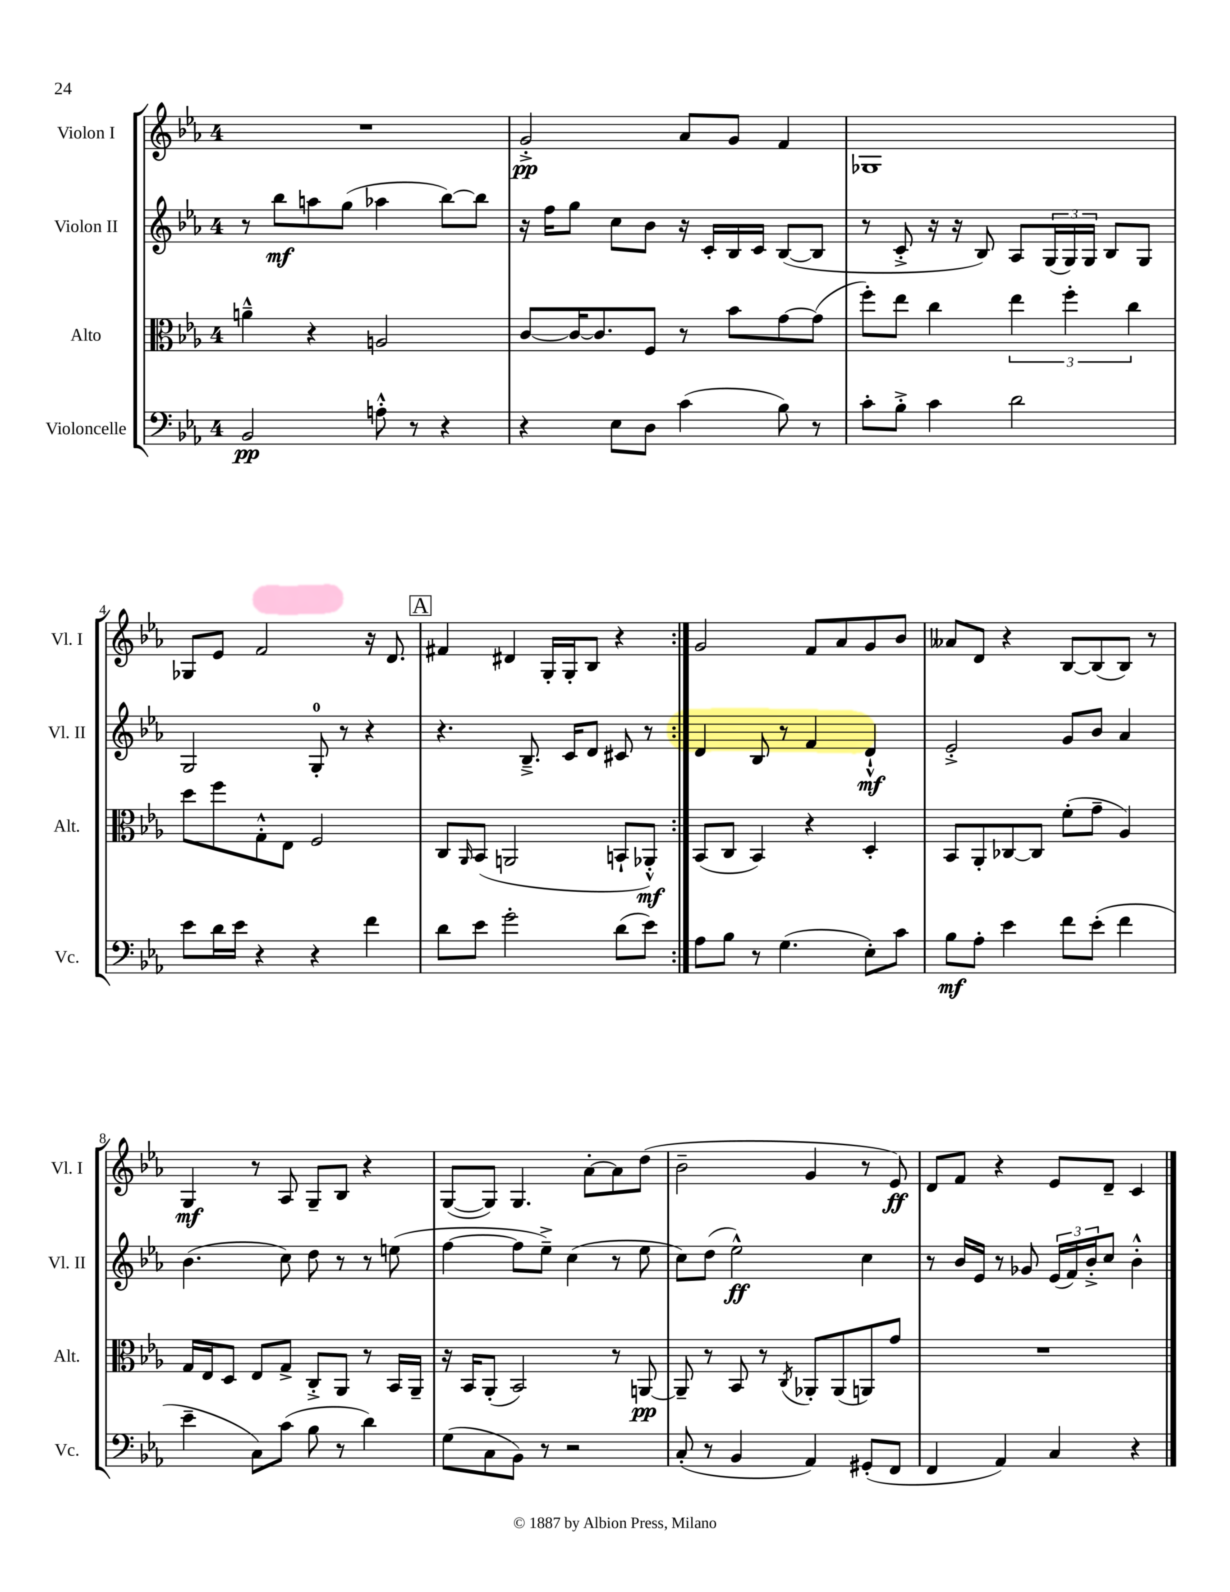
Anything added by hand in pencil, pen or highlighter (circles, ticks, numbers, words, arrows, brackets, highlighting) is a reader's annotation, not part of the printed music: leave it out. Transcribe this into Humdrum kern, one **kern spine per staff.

**kern	**kern	**kern	**kern
*staff4	*staff3	*staff2	*staff1
*clefF4	*clefC3	*clefG2	*clefG2
*k[b-e-a-]	*k[b-e-a-]	*k[b-e-a-]	*k[b-e-a-]
*M4/4	*M4/4	*M4/4	*M4/4
2BB-	4a~^^	8r	1r
.	.	8bb-	.
.	4r	8aa	.
.	.	(8gg	.
8A'^^	2A	4aa-	.
8r	.	.	.
4r	.	[8bb-)	.
.	.	8bb-]	.
=	=	=	=
4r	[8c	16r	2g'^
.	.	16ff	.
.	16c_	8gg	.
.	8.c]	.	.
8E-	.	8cc	.
8D	8F	8b-	.
(4c	8r	16r	8a-
.	.	16c'	.
.	8b-	16B-	8g
.	.	16c	.
8B-)	[8g	([8B-	4f
8r	(8g]	8B-]	.
=	=	=	=
8c'	8ff')	8r	1G-
8B-'^	8ee-	8c'^	.
4c	4cc	16r	.
.	.	16r	.
.	.	8B-)	.
2d	6ee-	8A-	.
.	.	(24G	.
.	6ff'	24G)	.
.	.	24G	.
.	.	8B-	.
.	6cc	.	.
.	.	8G	.
=	=	=	=
8e-	8dd	2G	8G-
16d	8ff	.	8e-
16e-	.	.	.
4r	8G'^^	.	2f
.	8E-	.	.
4r	2F	8G'	.
.	.	8r	.
4f	.	4r	16r
.	.	.	8.d
=	=	=	=
8d	8C	4.r	4f#
.	16qqAA-	.	.
8e-	(8BB-	.	.
2g'	2AA	.	4d#
.	.	8.B-~^	.
.	.	.	16G'
.	.	16c	16G'
.	.	8d	8B-
(8d	8BB`	8c#	4r
8e-)	8AA-'^^)	8r	.
=:|!	=:|!	=:|!	=:|!
8A-	(8BB-	4d	2g
8B-	8C	.	.
8r	4BB-)	8B-	.
(4.G	.	8r	.
.	4r	4f	8f
.	.	.	8a-
8E-')	4D'	4d`^^	8g
8c	.	.	8b-
=	=	=	=
8B-	8BB-	2e-'^	8a--
8A-'	8AA-'	.	8d
4e-	[8C-	.	4r
.	8C-]	.	.
8f	(8f'	8g	[8B-
(8e-'	8g~	8b-	(8B-]
4f	4A-)	4a-	8B-)
.	.	.	8r
=	=	=	=
4e-~	16G	(4.b-	4G
.	16E-	.	.
.	8D	.	.
8C)	8E-	.	8r
(8c	8G^	8cc)	8A-
8B-	8C'^	8dd	8G~
8r	8AA-	8r	8B-
4d)	8r	8r	4r
.	16BB-	(8ee	.
.	16AA-~	.	.
=	=	=	=
(8G	16r	[4ff	([8G
.	16BB-	.	.
8C	(8AA-'	.	8G])
8BB-)	2BB-)	8ff]	4.G
8r	.	8ee-~^)	.
2r	.	(4cc	.
.	.	.	[8a-'
.	8r	8r	8a-]
.	[8AA	8ee-	(8dd
=	=	=	=
(8C'	8AA~]	8cc)	2b-~
8r	8r	(8dd	.
4BB-	8BB-	2ee-^^)	.
.	8r	.	.
.	8qC	.	.
4AA-)	8AA-'	.	4g
.	(8AA-	.	.
(8GG#'	8AA)	4cc	8r
8FF	8g	.	8e-)
=	=	=	=
4FF	1r	8r	8d
.	.	16b-	8f
.	.	16e-	.
4AA-)	.	8r	4r
.	.	8g-	.
4C	.	(24e-	8e-
.	.	24f)	.
.	.	24b-'^	.
.	.	8cc	8d~
4r	.	4b-'^^	4c
==	==	==	==
*-	*-	*-	*-
